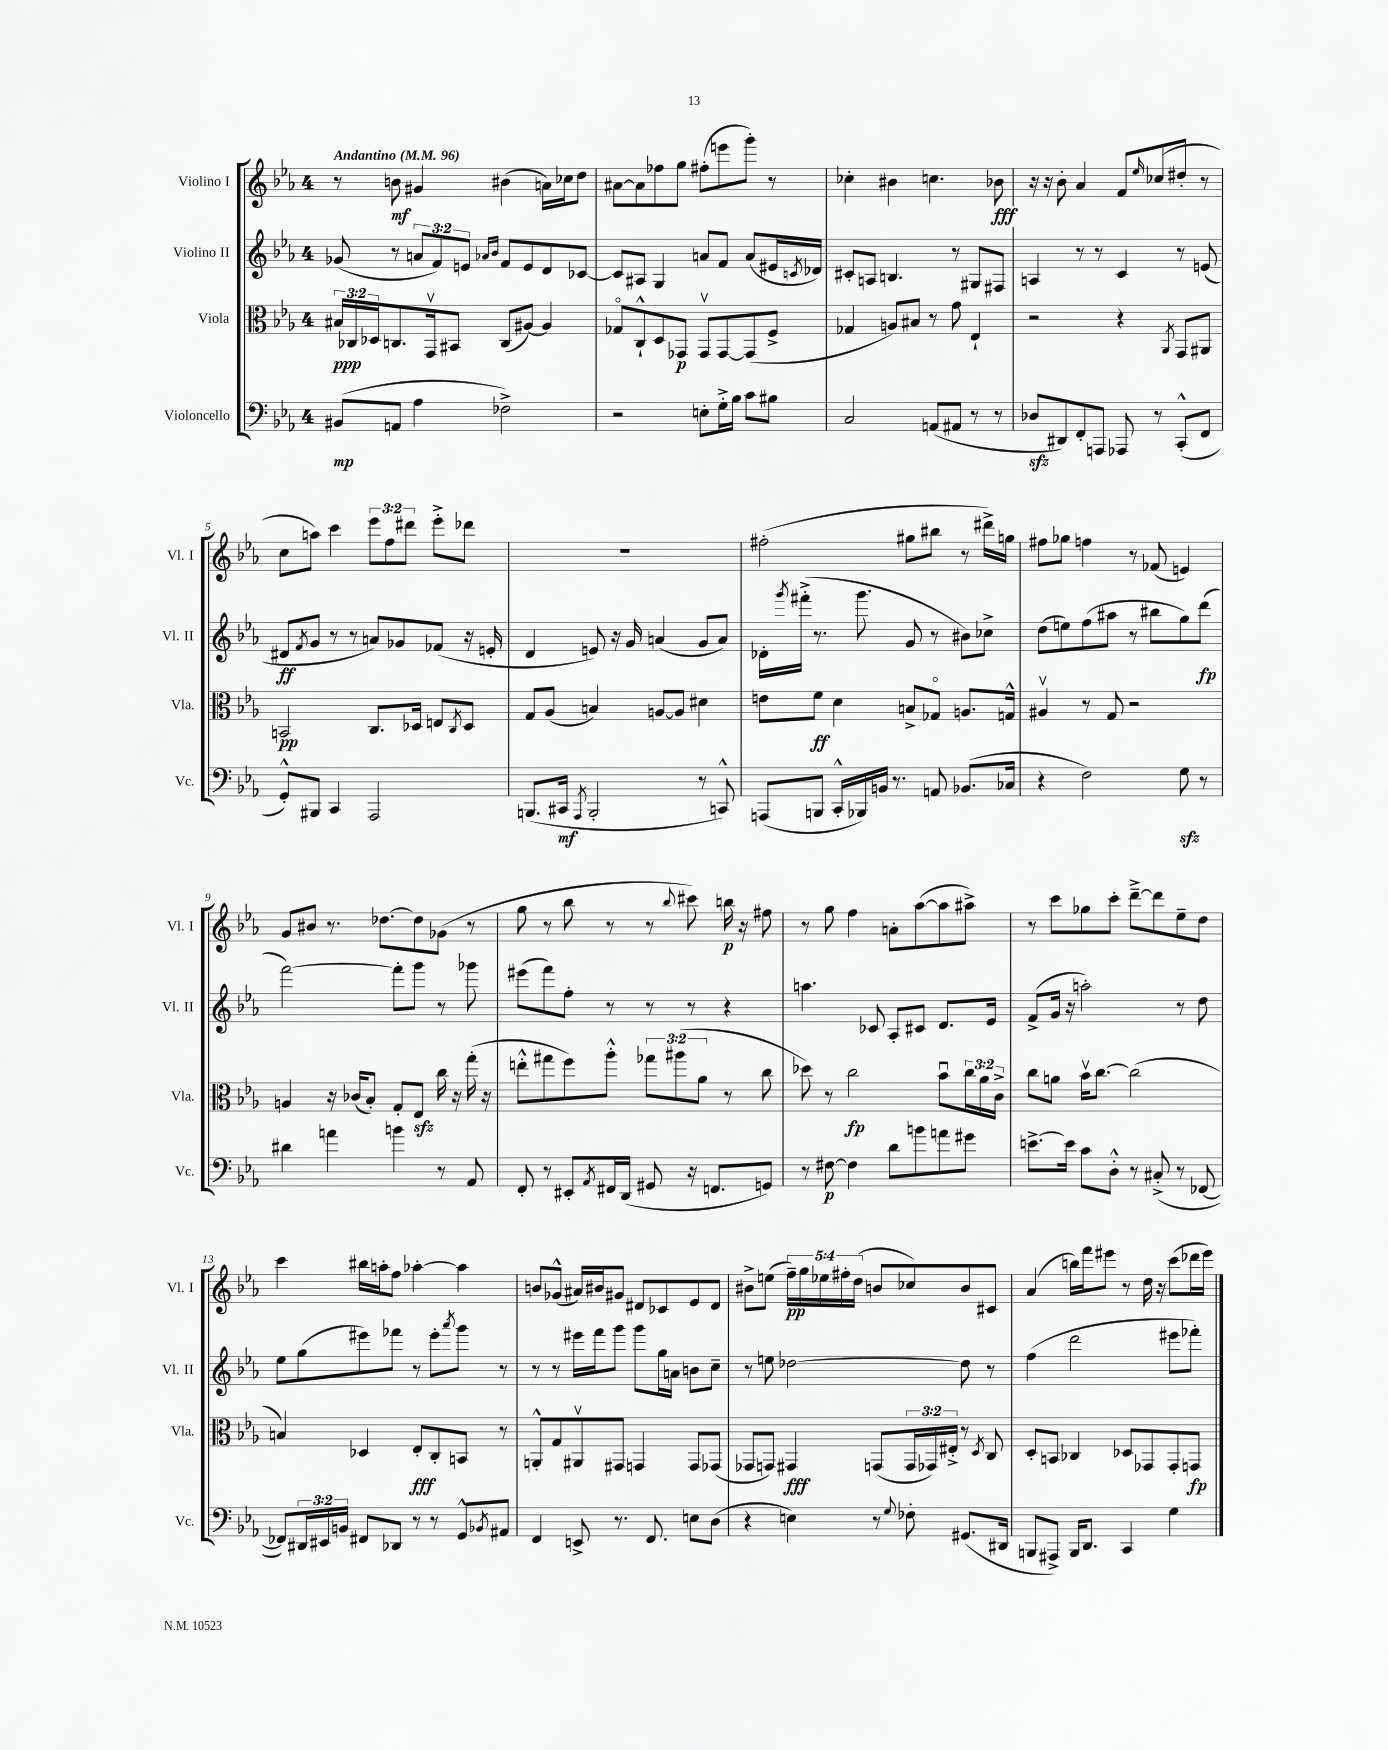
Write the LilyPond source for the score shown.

<<
\new StaffGroup <<
\new Staff = "s0" \with { instrumentName = "Violino I" shortInstrumentName = "Vl. I" } {
    \clef treble \key ees \major \once \override Staff.TimeSignature.style = #'single-digit \time 4/4 \override Staff.TupletNumber.text = #tuplet-number::calc-fraction-text \tempo "Andantino" 4 = 96
    r8 b'8\mf gis'4 bis'4( a'16) ces''16 d''8 |
    ais'8~ ais'8 fes''8 g''8 fis''8-.( e'''8 g'''8-.) r8 |
    ces''4-. bis'4 c''4. bes'8\fff |
    r16 r16 bes'8-. aes'4 f'8 \grace { ees''16 } ces''8( dis''8-. r8 |
    c''8 a''8) c'''4 \tuplet 3/2 { ees'''8 f''8 dis'''8 } ees'''8-.-> des'''8 |
    R1 |
    fis''2-.( gis''8 bis''8 r8 dis'''16->) g''16 |
    fis''8 ges''8 f''4 r8 fes'8( e'4) |
    g'8 bis'8 r8. des''8.~ des''8 ges'8( r8 |
    g''8 r8 bes''8 r8 r8 \appoggiatura { bes''8 } cis'''8) b''16\p r16 fis''8 |
    r8 g''8 f''4 a'8-. aes''8~( aes''8 ais''8->) |
    r8 c'''8 ges''8 c'''8-. d'''8~---> d'''8 ees''8-- d''8 |
    c'''4 bis''16 a''16-. f''8 aes''4~-. aes''4 |
    b'8 ges'8-^( ais'16) bis'16 gis'8 dis'8 ces'8 ees'8 dis'8 |
    bis'8-> e''8( \tuplet 5/4 { f''16--\pp) g''16 ees''16 fis''16-. d''16( } b'8 ces''8) b'8 cis'8 |
    aes'4( b''16) f'''16 eis'''8 r8 d''16 r16 c'''8( des'''16 eis'''16) \bar "|." |
}
\new Staff = "s1" \with { instrumentName = "Violino II" shortInstrumentName = "Vl. II" } {
    \clef treble \key ees \major \once \override Staff.TimeSignature.style = #'single-digit \time 4/4 \override Staff.TupletNumber.text = #tuplet-number::calc-fraction-text
    ges'8( r8 \tuplet 3/2 { a'8 f'8) e'8 } \grace { aes'16 bes'16 } f'8 e'8 d'8 ces'8~ |
    ces'8 ais8 g4 a'8 f'8 a'8( eis'16 \acciaccatura { c'8 } des'16) |
    cis'8-. a8 b4. r8 gis8 fis8 |
    a4 r8 r8 c'4 r8 e'8( |
    dis'8\ff \acciaccatura { f'8 } g'8 r8 r8 a'8) ges'8 fes'8( r16 e'16-. |
    d'4 e'8) r16 g'16 a'4( g'8 a'8) |
    des'16-. \acciaccatura { g'''8 } fis'''16-.->( r8. g'''8. g'8 r8 bis'8) ces''8-> |
    d''8( e''8) f''8( ais''8 r8 bis''8 g''8) d'''8\fp( |
    f'''2~) f'''8-. g'''8 r8 ges'''8 |
    eis'''8( f'''8) f''8-. r8 r8 r8 r4 |
    a''4. ces'8 aes8-. cis'8 d'8. ees'16 |
    f'8->( g'16 r16 a''2-.) r8 d''8 |
    ees''8 g''8( eis'''8) fes'''8 r8 eis'''8-. \acciaccatura { aes'''8 } g'''8 r8 |
    r8 r8 eis'''16 f'''16 g'''8 g'''8 g''16 a'16 b'8 c''8-- |
    r8 e''8 des''2~ des''8 r8 |
    f''4( d'''2 eis'''8 fes'''8-.) \bar "|." |
}
\new Staff = "s2" \with { instrumentName = "Viola" shortInstrumentName = "Vla." } {
    \clef alto \key ees \major \once \override Staff.TimeSignature.style = #'single-digit \time 4/4 \override Staff.TupletNumber.text = #tuplet-number::calc-fraction-text
    \tuplet 3/2 { bis16\ppp ces16 des16 } c8. g,16\upbow bis,8 c8( ais8~) ais4 |
    ges8\flageolet c8-!-^ d8 ges,8\p ges,8\upbow ges,8~ ges,8( f8-> |
    ges4 a8) bis8 r8 g'8 ees4-! |
    r2 r4 \acciaccatura { aes,8 } g,8 ais,8 |
    b,2\pp c8. des16 e8 \acciaccatura { c8 } des8 |
    g8 aes8( b4) a8~ a8 dis'4 |
    e'8 f'8\ff d'4 b8-> ges8\flageolet a8. g16-^ |
    ais4\upbow r8 g8 r2 |
    a4 r16 ces'16( bes8-.) g8-. ees8\sfz c''16 r16 g''16-.( r16 |
    e''8-.-^ gis''8 f''8) aes''8-.-^ \tuplet 3/2 { ges''8 ais''8( aes'8 } r8 c''8 |
    des''8) r8 c''2\fp bes'8\downbow \tuplet 3/2 { c''16 aes'16 c'16-> } |
    c''8 a'8 bes'16\upbow c''8.~ c''2( |
    b4) des4 ees8-.\fff c8-. b,8 r8 |
    a,8-.-^ g8 ais,8\upbow gis,8 g,4 g,8 ges,8( |
    ges,8 g,8) gis,4\fff g,8( \tuplet 3/2 { g,16 ges,16) eis16-.-> } r8 \acciaccatura { d8 } c8 |
    d8-. b,8 ces4 des8 ges,8 ges,8-. g,8\fp \bar "|." |
}
\new Staff = "s3" \with { instrumentName = "Violoncello" shortInstrumentName = "Vc." } {
    \clef bass \key ees \major \once \override Staff.TimeSignature.style = #'single-digit \time 4/4 \override Staff.TupletNumber.text = #tuplet-number::calc-fraction-text
    bis,8\mp( a,8 aes4 fes2->) |
    r2 e8-. g16-.-> bes16 c'8 bis8 |
    c2 a,8( ais,8 r8 r8 |
    des8\sfz dis,8) f,8-. a,,8 aes,,8 r8 c,8-.-^( f,8 |
    g,8-.-^) bis,,8 c,4 aes,,2 |
    b,,8.( cis,16\mf \acciaccatura { aes,,8 } b,,2-. r8 c,8-^) |
    a,,8( b,,8 c,16-.-^ bes,,16) b,16 r8. a,8 bes,8.( ces16 |
    r4 f2) g8\sfz r8 |
    dis'4 a'4 b'4 r8 aes,8 |
    f,8-. r8 eis,8-. \acciaccatura { aes,8 } fis,16 d,16( gis,8 r16 f,8. g,8) |
    r8 fis8~\p fis4 d'8 b'8 a'8 gis'8 |
    e'8.~-> e'16 c'8 d8-.-^ r8 cis8-.->( r8 fes,8~ |
    fes,8) \tuplet 3/2 { dis,16 eis,16 b,16 } fis,8 des,8 r8 r8 g,8-^ \acciaccatura { bes,8 } ais,8 |
    f,4 e,8-> r8. f,8. e8 d8( |
    r4 e4) r8 \appoggiatura { g8 } fes8-. gis,8.( dis,16 |
    b,,8 ais,,8->) b,,16 d,8. c,4 g4 \bar "|." |
}
>>
>>
